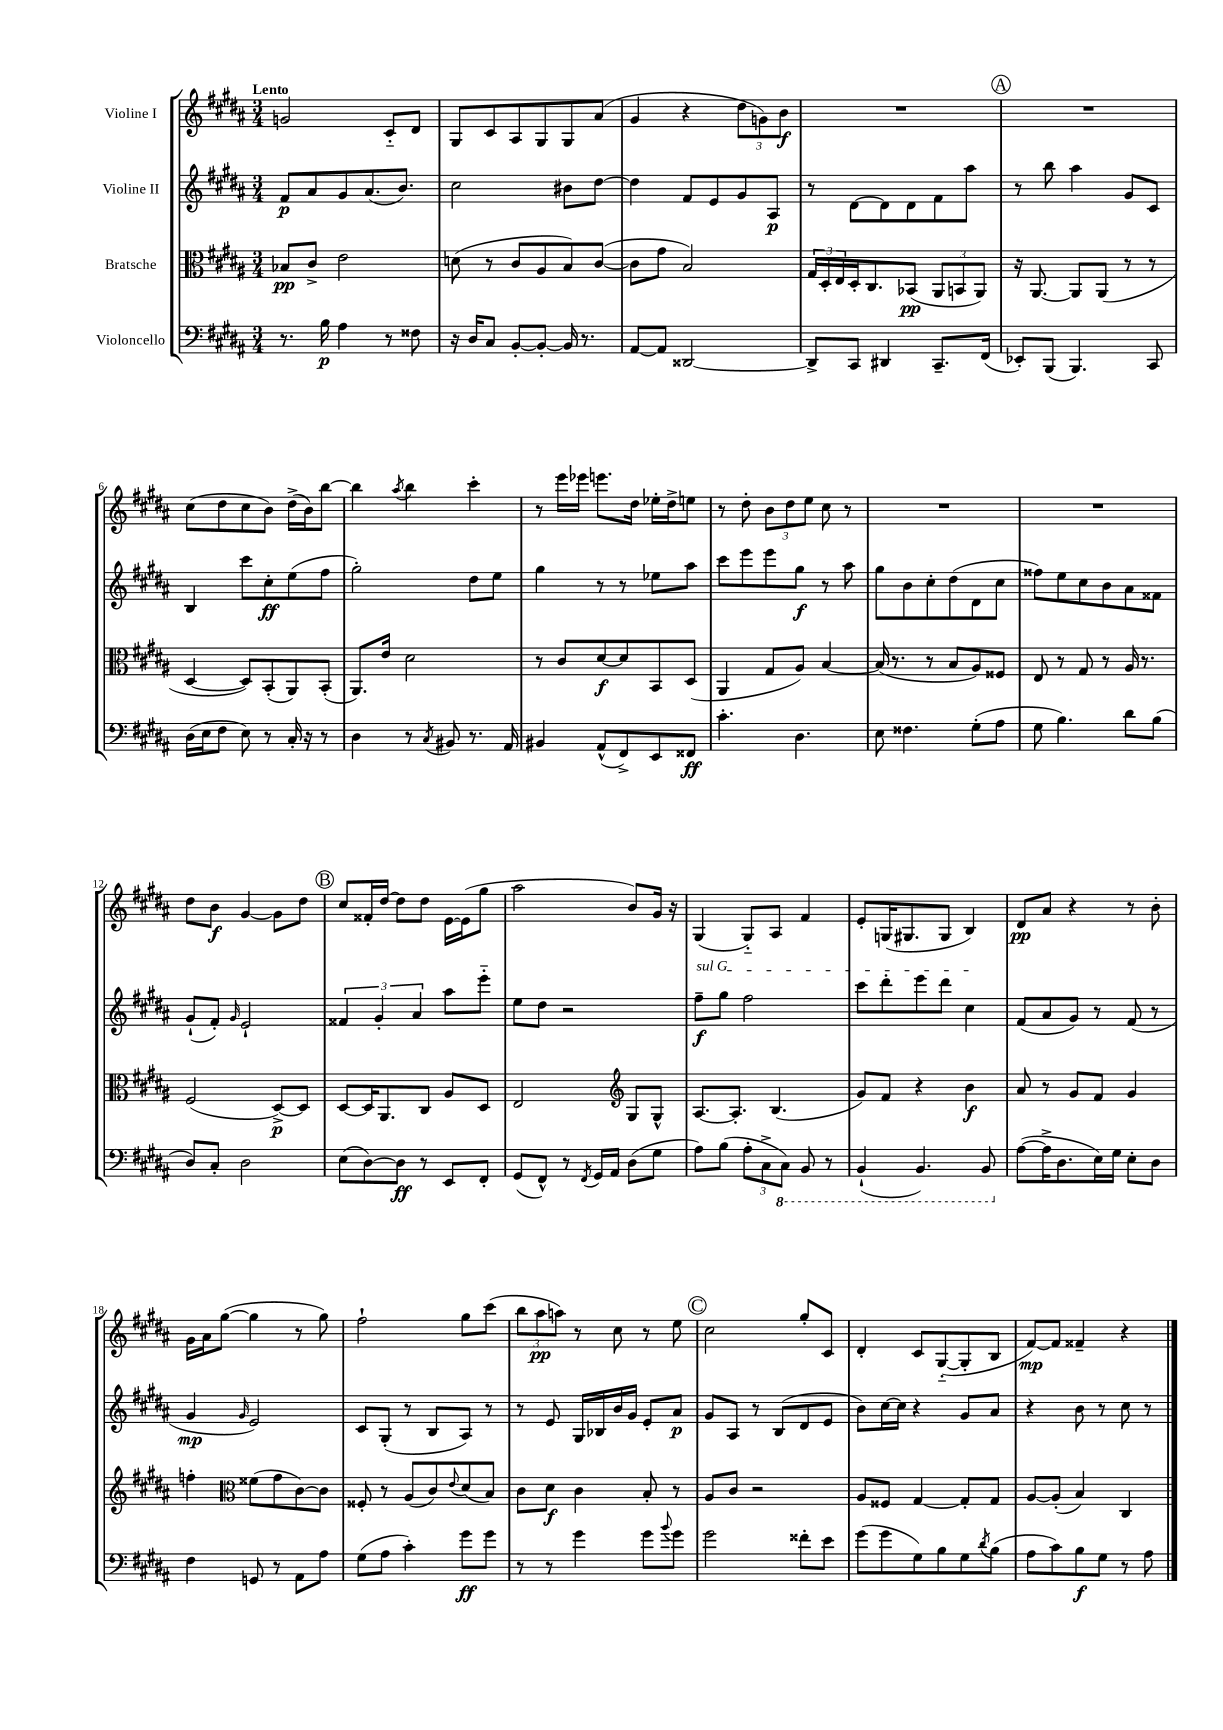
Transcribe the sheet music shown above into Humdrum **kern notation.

**kern	**kern	**kern	**kern
*staff4	*staff3	*staff2	*staff1
*clefF4	*clefC3	*clefG2	*clefG2
*k[f#c#g#d#a#]	*k[f#c#g#d#a#]	*k[f#c#g#d#a#]	*k[f#c#g#d#a#]
*M3/4	*M3/4	*M3/4	*M3/4
8.r	8B-	8f#	2g
.	8c#^	8a#	.
16B	.	.	.
4A#	2e	8g#	.
.	.	(8.a#	.
8r	.	.	8c#'~
.	.	8.b)	.
8F##	.	.	8d#
=	=	=	=
16r	(8d	2cc#	8G#
16D#	.	.	.
8C#	8r	.	8c#
[8BB'	8c#	.	8A#
8BB'_	8A#	.	8G#
16BB]	8B)	8b#	8G#
8.r	.	.	.
.	([8c#	[8dd#	(8a#
=	=	=	=
[8AA#	8c#]	4dd#]	4g#
8AA#]	8g#	.	.
[2DD##	2B)	8f#	4r
.	.	8e	.
.	.	8g#	12dd#
.	.	.	12g)
.	.	8A#	.
.	.	.	12b
=	=	=	=
8DD##^]	24G#	8r	2.r
.	24D#'	.	.
.	24E	.	.
8CC#	16D#'	[8d#	.
.	8.C#	.	.
4DD#	.	8d#]	.
.	(8BB-	8d#	.
8.CC#~	12AA#	8f#	.
.	12BB	.	.
.	.	8aa#	.
.	12AA#)	.	.
(16FF#	.	.	.
=	=	=	=
8EE-')	16r	8r	2.r
.	[8.AA#	.	.
(8BBB	.	8bb	.
4.BBB)	8AA#]	4aa#	.
.	(8AA#	.	.
.	8r	8g#	.
8CC#	8r	8c#	.
=	=	=	=
(16D#	[4D#	4B	(8cc#
16E	.	.	.
8F#	.	.	8dd#
8E)	8D#])	8ccc#	8cc#
8r	(8BB'	8cc#'	8b)
16C#'	8AA#)	(8ee	(16dd#^
16r	.	.	16b)
8r	(8BB'	8ff#	[8bb
=	=	=	=
4D#	8.AA#)	2gg#')	4bb]
.	16e	.	.
.	.	.	8qaa#
8r	2d#	.	4bb
8qC#	.	.	.
8BB#	.	.	.
8.r	.	8dd#	4ccc#'
.	.	8ee	.
16AA#	.	.	.
=	=	=	=
4BB#	8r	4gg#	8r
.	8c#	.	16eee
.	.	.	16eee-
(8AA#^^	[8d#	8r	8.eee
8FF#^)	8d#]	8r	.
.	.	.	16dd#
8EE	8BB	8ee-	16ee-'
.	.	.	16dd#^
8FF##	(8D#	8aa#	8ee
=	=	=	=
4.c#'	4AA#	8ccc#	8r
.	.	8eee	8dd#'
.	8G#	8eee	12b
.	.	.	12dd#
4.D#	8A#)	8gg#	.
.	.	.	12ee
.	[4B	8r	8cc#
.	.	8aa#	8r
=	=	=	=
8E	(16B]	8gg#	2.r
.	8.r	.	.
4.F##	.	8b	.
.	8r	8cc#'	.
.	8B	(8dd#	.
(8G#'	8A#)	8d#	.
8A#	8F##	8cc#	.
=	=	=	=
8G#	8E	8ff##)	2.r
4.B)	8r	8ee	.
.	8G#	8cc#	.
.	8r	8b	.
8d#	16A#	8a#	.
.	8.r	.	.
(8B	.	8f##	.
=	=	=	=
8D#)	(2F#	(8g#`	8dd#
8C#'	.	8f#')	8b
.	.	16qqg#	.
2D#	.	2e`	[4g#
.	[8D#^)	.	8g#]
.	8D#]	.	8dd#
=	=	=	=
(8E	[8D#	6f##	8cc#
[8D#)	16D#]	.	16f##'
.	.	6g#'	.
.	8.AA#	.	[16dd#
8D#]	.	.	8dd#]
.	.	6a#	.
8r	8C#	.	8dd#
8EE	8A#	8aa#	[16e
.	.	.	(16e]
8FF#'	8D#	8eee'~	8gg#
=	=	=	=
(8GG#	2E	8ee	2aa#
8FF#^^)	.	8dd#	.
8r	.	2r	.
8qFF#	.	.	.
16GG#	.	.	.
16AA#	.	.	.
*	*clefG2	*	*
(8D#	8G#	.	8b)
8G#	8G#^^	.	16g#
.	.	.	16r
=	=	=	=
8A#)	[8.A#	8ff#~	(4G#
(8B	.	8gg#	.
.	8.A#']	.	.
12A#'	.	2ff#	8G#'~)
12C#^	.	.	.
.	(4.B	.	8A#
12CC#)	.	.	.
8BBB	.	.	4f#
8r	.	.	.
=	=	=	=
(4BBB`	8g#)	8ccc#	8e'
.	8f#	8ddd#'	(16G
.	.	.	8.G#
4.BBB)	4r	8eee	.
.	.	8ddd#	8G#
.	4b	4cc#	4B)
8BBB	.	.	.
=	=	=	=
([8A#	8a#	(8f#	8d#
16A#^]	8r	8a#	8a#
8.D#	.	.	.
.	8g#	8g#)	4r
16E)	8f#	8r	.
16G#	.	.	.
8E'	4g#	(8f#	8r
8D#	.	8r	8b'
=	=	=	=
4F#	4ff'	4g#	16g#
.	.	.	16a#
.	.	.	([8gg#
*	*clefC3	*	*
.	.	16qqg#	.
8GG	(8f##	2e)	4gg#]
8r	8g#	.	.
8AA#	[8c#)	.	8r
8A#	8c#]	.	8gg#)
=	=	=	=
(8G#	8F##'	8c#	2ff#`
8A#	8r	(8G#'	.
4c#')	(8A#	8r	.
.	8c#)	8B	.
.	8qqe	.	.
8g#	(8d#	8A#)	8gg#
8g#	8B)	8r	(8ccc#
=	=	=	=
8r	8c#	8r	12bb
.	.	.	12aa#
8r	8d#	8e	.
.	.	.	12aa)
4g#	4c#	16G#	8r
.	.	16B-	.
.	.	16b	8cc#
.	.	16g#	.
8g#	8B'	8e'	8r
8qqb	.	.	.
8g#	8r	8a#	8ee
=	=	=	=
2g#	8A#	8g#	2cc#
.	8c#	8A#	.
.	2r	8r	.
.	.	(8B	.
8f##'	.	8d#	8gg#'
8e	.	8e	8c#
=	=	=	=
(8g#	8A#	8b)	4d#'
8g#	8F##	[16cc#	.
.	.	16cc#]	.
8G#)	[4G#	4r	8c#
8B	.	.	([8G#'~
8G#	8G#']	8g#	8G#']
8qd#	.	.	.
(8B	8G#	8a#	8B
=	=	=	=
8A#	[8A#	4r	[8f#)
8c#)	(8A#']	.	8f#]
8B	4B)	8b	4f##~
8G#	.	8r	.
8r	4C#	8cc#	4r
8A#	.	8r	.
==	==	==	==
*-	*-	*-	*-
